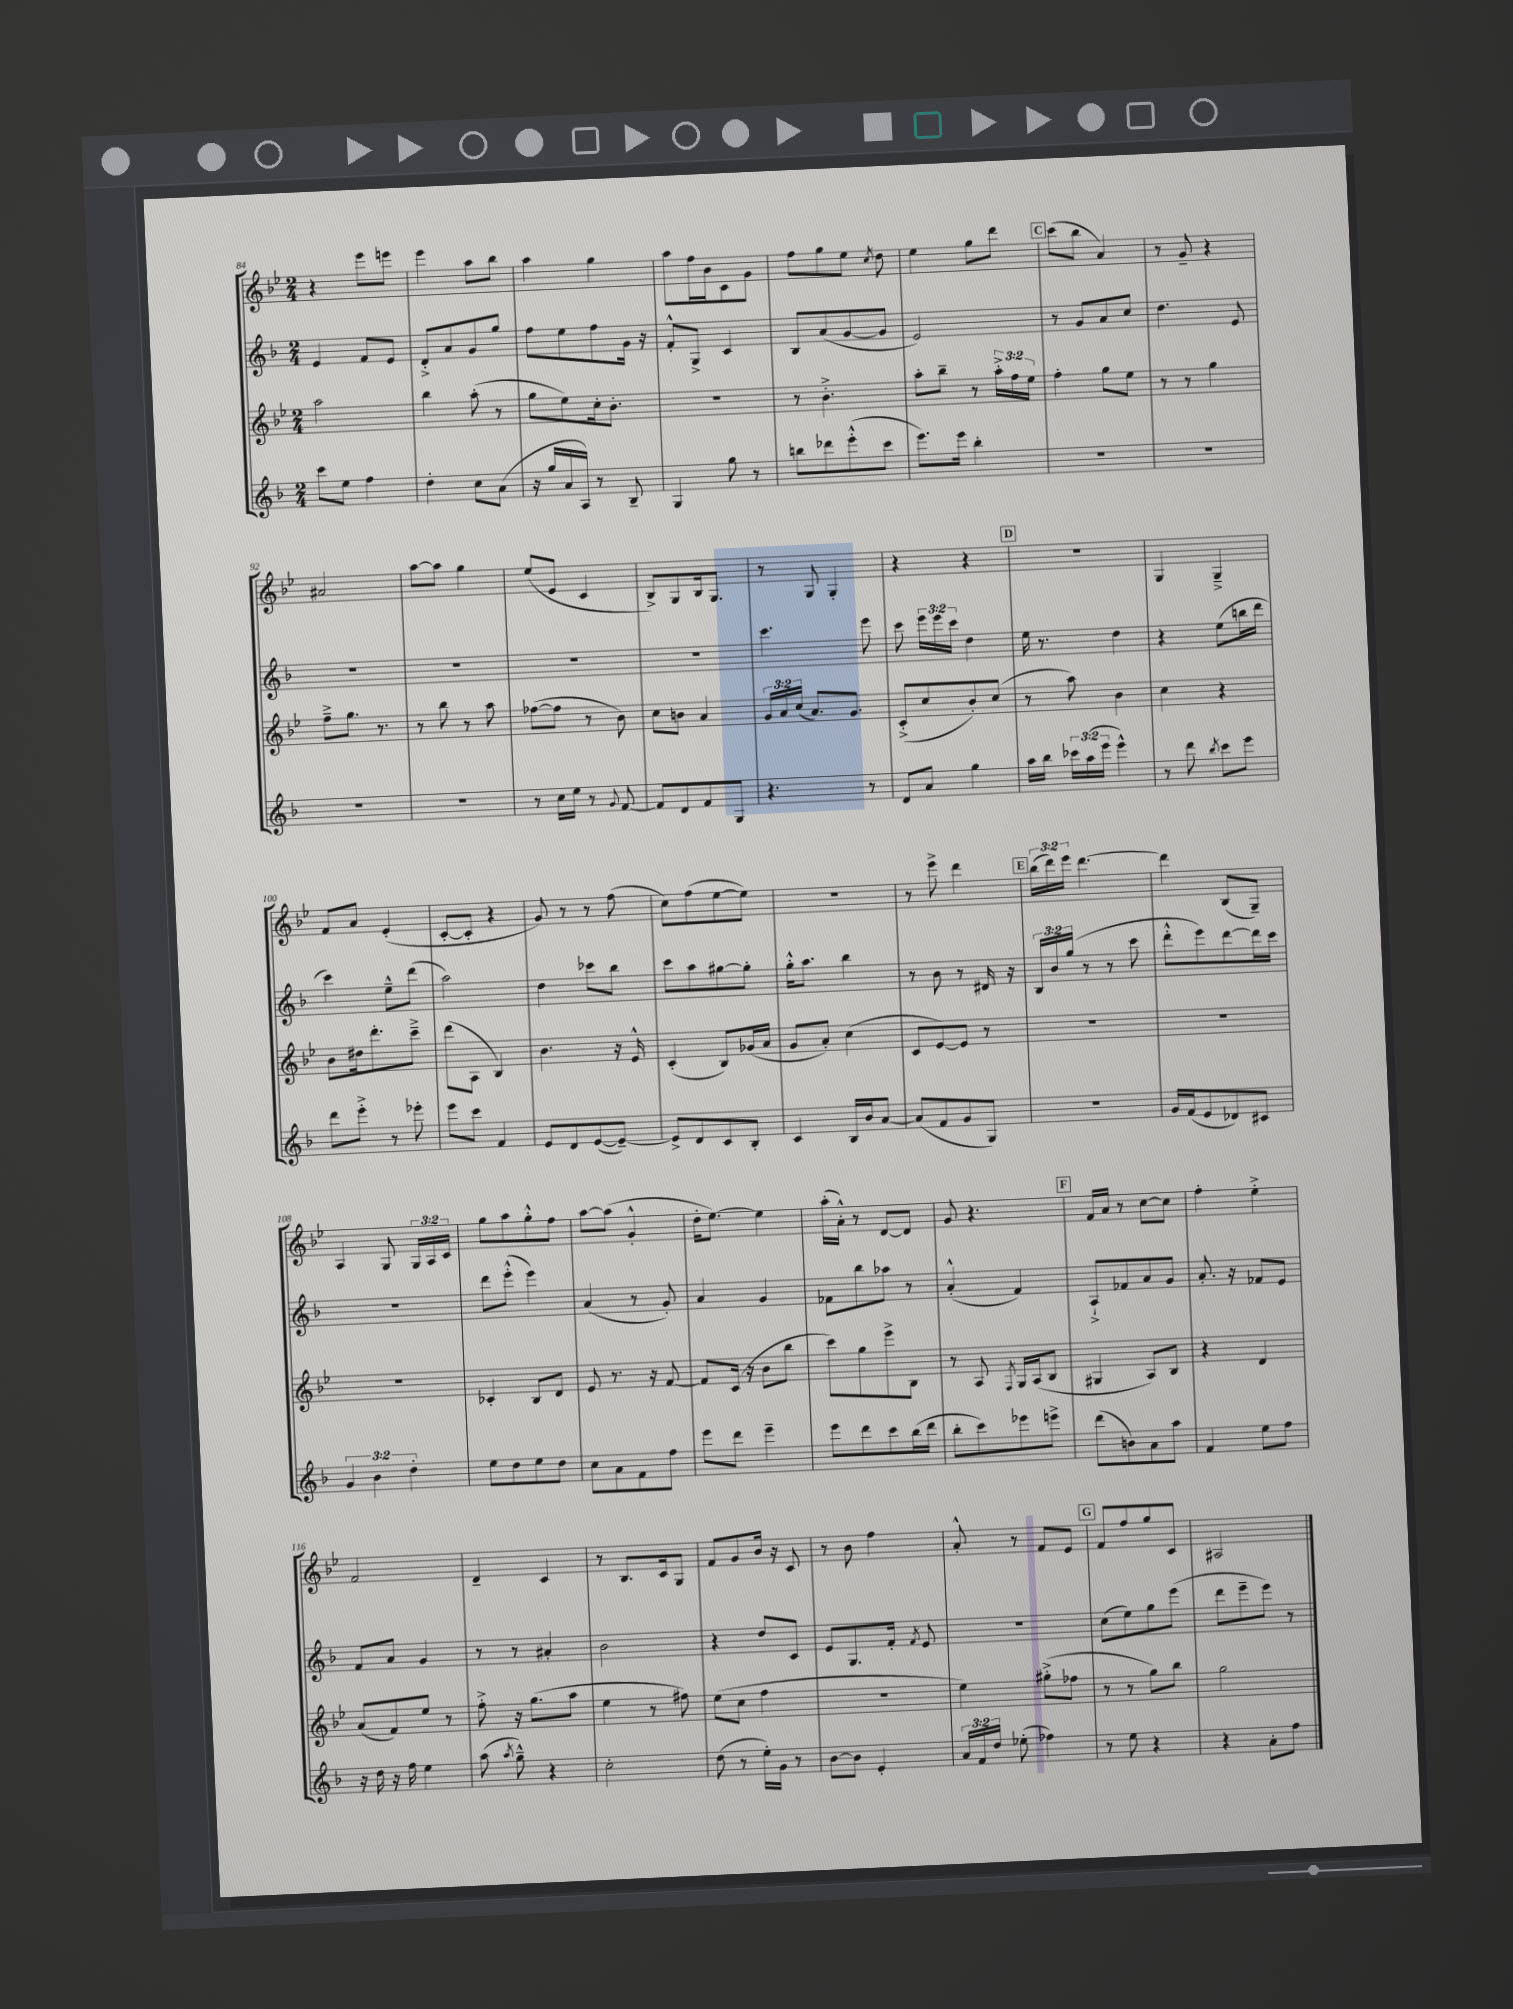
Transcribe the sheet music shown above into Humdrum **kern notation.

**kern	**kern	**kern	**kern
*staff4	*staff3	*staff2	*staff1
*clefG2	*clefG2	*clefG2	*clefG2
*k[b-]	*k[b-e-]	*k[b-]	*k[b-e-]
*M2/4	*M2/4	*M2/4	*M2/4
8ccc	2aa	4e	4r
8ee	.	.	.
4ff	.	8f	8eee-
.	.	8e	8eee
=	=	=	=
4dd'	4bb-	8d'^	4eee-
.	.	8a	.
8cc	(8aa'	8g	8aa
(8a	8r	8gg	8bb-
=	=	=	=
16r	8gg	8ff	4aa
16gg	.	.	.
16a	8ee-)	8ee	.
16A)	.	.	.
8r	16cc'	8ff	4gg
.	8.b-'	.	.
8B-~	.	16g	.
.	.	16r	.
=	=	=	=
4G	2r	8f'^^	8aa
.	.	8G^	16ff
.	.	.	16b-
8gg	.	4c	8c
8r	.	.	8g
=	=	=	=
8bb	8r	8B-	8ff
8ddd-	4.b-'^	(8a	8gg
(8eee'^^	.	[8g	8ee-
.	.	.	8qcc
8ccc	.	8g]	8dd
=	=	=	=
8.eee)	8aa'	2e)	4ee-
.	8bb-~	.	.
16eee	.	.	.
4bb-'	8r	.	8gg
.	24aa'^	.	8ddd
.	24ff	.	.
.	24ee-	.	.
=	=	=	=
2r	4ff'	8r	(8ccc
.	.	8g	8bb-
.	8gg	8a	4a)
.	8ee-	8cc	.
=	=	=	=
2r	8r	4.dd	8r
.	8r	.	8g~
.	4gg	.	4r
.	.	8e	.
=	=	=	=
2r	8ff~^	2r	2a#
.	8.gg	.	.
.	8.r	.	.
=	=	=	=
2r	8r	2r	[8aa
.	8bb-	.	8aa]
.	8r	.	4gg
.	8aa	.	.
=	=	=	=
8r	([8ff-	2r	(8ee-
16cc	8ff-]	.	8e-
16ee	.	.	.
8r	8r	.	4c
8qqg	.	.	.
[8f	8b-)	.	.
=	=	=	=
8f]	8cc	2r	8B-^)
8d	8b	.	8G
8f	4a	.	16B-
.	.	.	8.G
8G	.	.	.
=	=	=	=
4.r	24g	4.ccc	8r
.	24a	.	.
.	(24cc	.	.
.	8.a)	.	8G
.	.	.	4G'
.	8.g	.	.
8r	.	8eee	.
=	=	=	=
8d	(8c'^	8ccc	4r
8a	8cc	24eee	.
.	.	24eee	.
.	.	24ccc	.
4gg	8b-')	4dd	4r
.	(8cc	.	.
=	=	=	=
16aa	8r	16ee	2r
16bb-	.	8.r	.
24ccc-	8aa)	.	.
(24aa	.	.	.
24eee	.	.	.
4eee^^)	4b-	4dd	.
=	=	=	=
8r	4cc	4r	4G
8ddd	.	.	.
8qbb-	.	.	.
8ccc	4r	(8ee	4G~^
8eee	.	16bb	.
.	.	16ddd	.
=	=	=	=
8ddd	8b-	4ccc)	8f
8eee'^	16dd#	.	8a
.	8.ddd'	.	.
8r	.	8ee~^^	(4e-'
8eee-'	8ccc~^	(8ddd	.
=	=	=	=
8eee	(8ddd	2aa)	[8c'
8ccc	8A	.	8c']
4f	4B-)	.	4r
=	=	=	=
8e	4.b-	4dd	8g)
8d	.	.	8r
([8e	.	8ccc-	8r
8e~_)	16r	8bb-	(8ff
.	16e-^^	.	.
=	=	=	=
8e^]	(4c'	8ccc	8cc)
8d	.	8aa	(8ff
8c	8B-)	[8gg#	[8ee-
8B-'	(16g-	8gg#']	8ee-])
.	16a	.	.
=	=	=	=
4c	8g	16gg'^^	2r
.	.	8.aa	.
.	8a')	.	.
16B-	(4cc	4bb-	.
16b-	.	.	.
[8a	.	.	.
=	=	=	=
(8a]	8c	8r	8r
8f	[8e-)	8b-	8eee-^
8g	8e-]	8r	4ddd
8G)	8r	16d#	.
.	.	16r	.
=	=	=	=
2r	2r	24B-	(24bb-
.	.	24b-	24ddd)
.	.	(24gg	24eee-
.	.	8r	[4.ddd
.	.	8r	.
.	.	8ccc	.
=	=	=	=
16g	2r	8ddd'^^	4ddd]
(16f	.	.	.
8e	.	8eee)	.
8d-)	.	[8ddd	(8B-
8c#	.	16ddd]	8G~)
.	.	16ccc	.
=	=	=	=
6g	2r	2r	4A
6b-	.	.	.
.	.	.	8G
6dd'	.	.	.
.	.	.	24G
.	.	.	24A
.	.	.	24c
=	=	=	=
8ee	4c-'	8ddd	8gg
8dd	.	(8eee'^^	8aa
8ee	8B-	4eee)	8gg'^^
8dd	8d	.	8ff
=	=	=	=
8cc	8e-	(4a	[8aa
8a	8.r	.	(8aa]
8f	.	8r	4g'^^
.	16r	.	.
8ff	[8f	8g')	.
=	=	=	=
8eee	8f]	4a	16dd'
.	.	.	[8.ee-)
8ddd	(16c	.	.
.	16r	.	.
4eee~	8b-	4g	4ee-]
.	8bb-	.	.
=	=	=	=
8eee	8ccc)	8f-	(16aa'
.	.	.	16a'^^)
8ddd	8gg	8bb-	8r
8ccc	8eee-^	8aa-	[8d
(16bb-	8B-	8r	8d]
16ddd	.	.	.
=	=	=	=
8bb-'	8r	(4a'^^	8g
8ccc)	8A	.	4.r
.	8qF	.	.
8eee-	16G	4f)	.
.	(16A	.	.
8eee^	8B-	.	.
=	=	=	=
(8ddd	4G#	8A`^	16f
.	.	.	16a
8b)	.	8f-	8r
8a	8A)	8a	[8cc
8aa	8B-	8g	8cc]
=	=	=	=
4f	4r	8.a'	4ff'
.	.	16r	.
8ee	4d	8f-	4ee-'^
8ff	.	8e	.
=	=	=	=
16r	(8a	8f	2f
16dd	.	.	.
16r	8f)	8a	.
16ff	.	.	.
4ee	8ee-	4g	.
.	8r	.	.
=	=	=	=
(8aa	8ff'^	8r	4d~
8qaa	.	.	.
8gg~^^)	16r	8r	.
.	(8.gg	.	.
4r	.	4a#'	4c
.	8aa	.	.
=	=	=	=
2cc'	4ee-	2b-	8r
.	.	.	8.B-
.	8r	.	.
.	.	.	16c
.	8ff#)	.	8G
=	=	=	=
(8dd	(8ee-	4r	8f
8r	8cc	.	8g
16ee')	4ff	8dd	16b-
16g	.	.	16r
8r	.	8c	8c
=	=	=	=
[8b-	2r	8e	8r
8b-]	.	8.G	8b-
4e'	.	.	4ff
.	.	16f'	.
.	.	8qf	.
.	.	8e	.
=	=	=	=
24a	4ee-)	2r	8a'^^
24f	.	.	.
24dd	.	.	.
(8ee-'	.	.	8r
4ff-)	(8gg#'^	.	8f
.	8ff-	.	8e-
=	=	=	=
8r	8r	(8cc	8f
8ee	8r	8ee)	8ff
4r	8gg)	8gg	8gg
.	8bb-	(8eee	8c
=	=	=	=
4r	2gg	8ddd	2A#
.	.	8eee~	.
8a'	.	8eee)	.
8ff	.	8r	.
==	==	==	==
*-	*-	*-	*-
